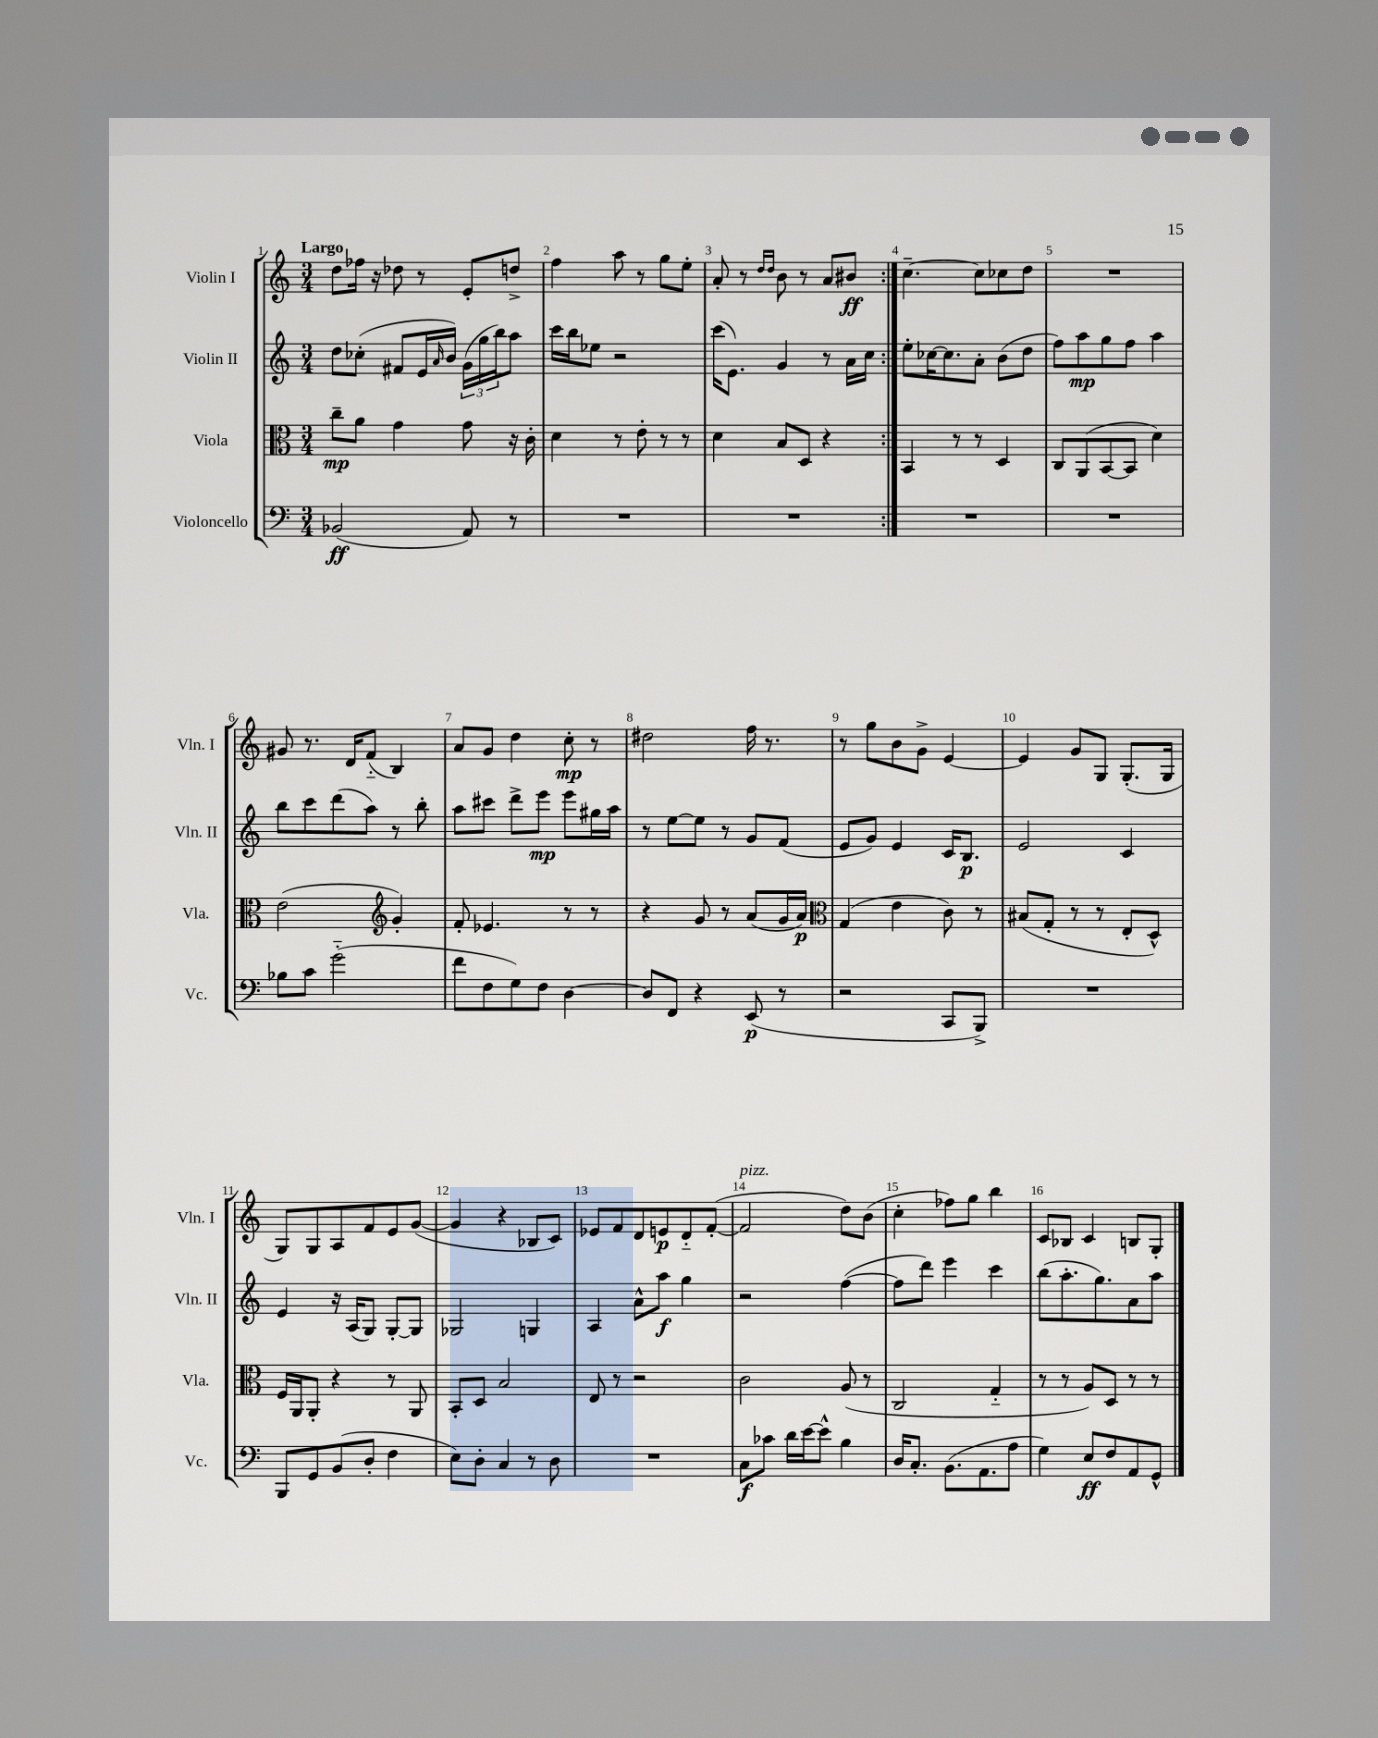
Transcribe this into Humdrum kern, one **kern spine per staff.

**kern	**kern	**kern	**kern
*staff4	*staff3	*staff2	*staff1
*clefF4	*clefC3	*clefG2	*clefG2
*k[]	*k[]	*k[]	*k[]
*M3/4	*M3/4	*M3/4	*M3/4
(2BB-/	8cc~\L	8dd\L	8dd\L
.	8a\J	(8cc-'\J	16ff-\Jk
.	.	.	16r
.	4g\	8f#/L	8dd-\
.	.	16e/L	8r
.	.	16qqa/	.
.	.	16b/JJ)	.
8AA/)	8g\	(24g\LL	8e'/L
.	.	24gg\	.
.	.	24bb\J)	.
8r	16r	8aa\J	8dd^/J
.	16c'\	.	.
=	=	=	=
2.r	4d\	16ccc\LL	4ff\
.	.	16bb\J	.
.	.	8ee-\J	.
.	8r	2r	8aa\
.	8e'\	.	8r
.	8r	.	8gg\L
.	8r	.	8ee'\J
=	=	=	=
2.r	4d\	(16ccc\LK	8a'/
.	.	8.e\J)	.
.	.	.	8r
.	.	.	16qqdd/LL
.	.	.	16qqdd/JJ
.	8B/L	4g/	8b\
.	8D/J	.	8r
.	4r	8r	8a/L
.	.	16a\LL	8b#/J
.	.	16cc\JJ	.
=:|!	=:|!	=:|!	=:|!
2.r	4BB/	8ee'\L	[4.cc~\
.	.	[16cc-\K	.
.	.	8.cc-\]	.
.	8r	.	.
.	8r	8a'\J	8cc\]L
.	4D/	(8b\L	8cc-\
.	.	8dd\J	8dd\J
=	=	=	=
2.r	8C/L	8ff\L)	2.r
.	(8AA/	8aa\	.
.	[8BB/	8gg\	.
.	8BB/]J	8ff\J	.
.	4d\)	4aa\	.
=	=	=	=
8B-\L	(2e\	8bb\L	8g#/
8c\J	.	8ccc\	8.r
(2g'~\	.	(8ddd\	.
.	.	.	16d/LK
.	.	8aa\J)	(8f'~/J
*	*clefG2	*	*
.	4g'/)	8r	4B/)
.	.	8bb'\	.
=	=	=	=
8f\L	8f'/	8aa\L	8a/L
8F\	4.e-/	8ccc#\J	8g/J
8G\)	.	8ddd^\L	4dd\
8F\J	.	8eee\J	.
[4D\	8r	8eee\L	8cc'\
.	8r	16gg#\L	8r
.	.	16aa\JJ	.
=	=	=	=
8D/]L	4r	8r	2dd#\
8FF/J	.	[8ee\L	.
4r	8g/	8ee\]J	.
.	8r	8r	.
(8EE/	(8a/L	8g/L	16ff\
.	.	.	8.r
8r	16g/L	(8f/J	.
.	16a/JJ)	.	.
=	=	=	=
*	*clefC3	*	*
2r	(4G/	8e/L	8r
.	.	8g/J)	8gg\L
.	4e\	4e/	8b\
.	.	.	8g^\J
8CC/L	8c\)	16c/LK	[4e/
.	.	8.B/J	.
8BBB^/J)	8r	.	.
=	=	=	=
2.r	(8B#/L	2e/	4e/]
.	8G'/J	.	.
.	8r	.	8g/L
.	8r	.	8G/J
.	8E'/L	4c/	(8.G'/L
.	8D^^/J)	.	.
.	.	.	16G/Jk
=	=	=	=
8BBB/L	16F/LL	4e/	8G/L)
.	16AA/J	.	.
8GG/	8AA'/J	.	8G/
(8BB/	4r	16r	8A/
.	.	(16A/LK	.
8D'/J	.	8G/J)	8f/
4F\	8r	[8G'/L	8e/
.	8AA/	8G/]J	([8g/J
=	=	=	=
8E\L)	8BB'/L	2G-/	4g/]
8D'\J	8D/J	.	.
4C/	2B/	.	4r
8r	.	4G/	8B-/L
8D\	.	.	8c/J)
=	=	=	=
2.r	8E/	4A/	8e-/L
.	8r	.	8f/
.	2r	8a^^\L	8d/
.	.	8aa\J	8e/
.	.	4gg\	8d'~/
.	.	.	([8f'/J
=	=	=	=
8C\L	2c\	2r	2f/]
8c-\J	.	.	.
16d\LL	.	.	.
[16e\J	.	.	.
8e^^\]J	.	.	.
4B\	(8A/	([4ff\	8dd\L)
.	8r	.	(8b\J
=	=	=	=
16D/LK	2C/	8ff\]L	4cc'\
8.C'/J	.	.	.
.	.	8ddd\J)	.
(8.BB\L	.	4eee\	8ff-\L)
.	.	.	8gg\J
8.AA\	.	.	.
.	4G'~/	4ccc\	4bb\
8A\J	.	.	.
=	=	=	=
4G\)	8r	(8bb\L	8c/L
.	8r	8.aa'\	8B-/J
8E/L	8A/L)	.	4c/
.	.	8.gg\)	.
8F/	8D/J	.	.
8AA/	8r	8a\	8B/L
8GG^^/J	8r	8aa\J	8G'/J
==	==	==	==
*-	*-	*-	*-
